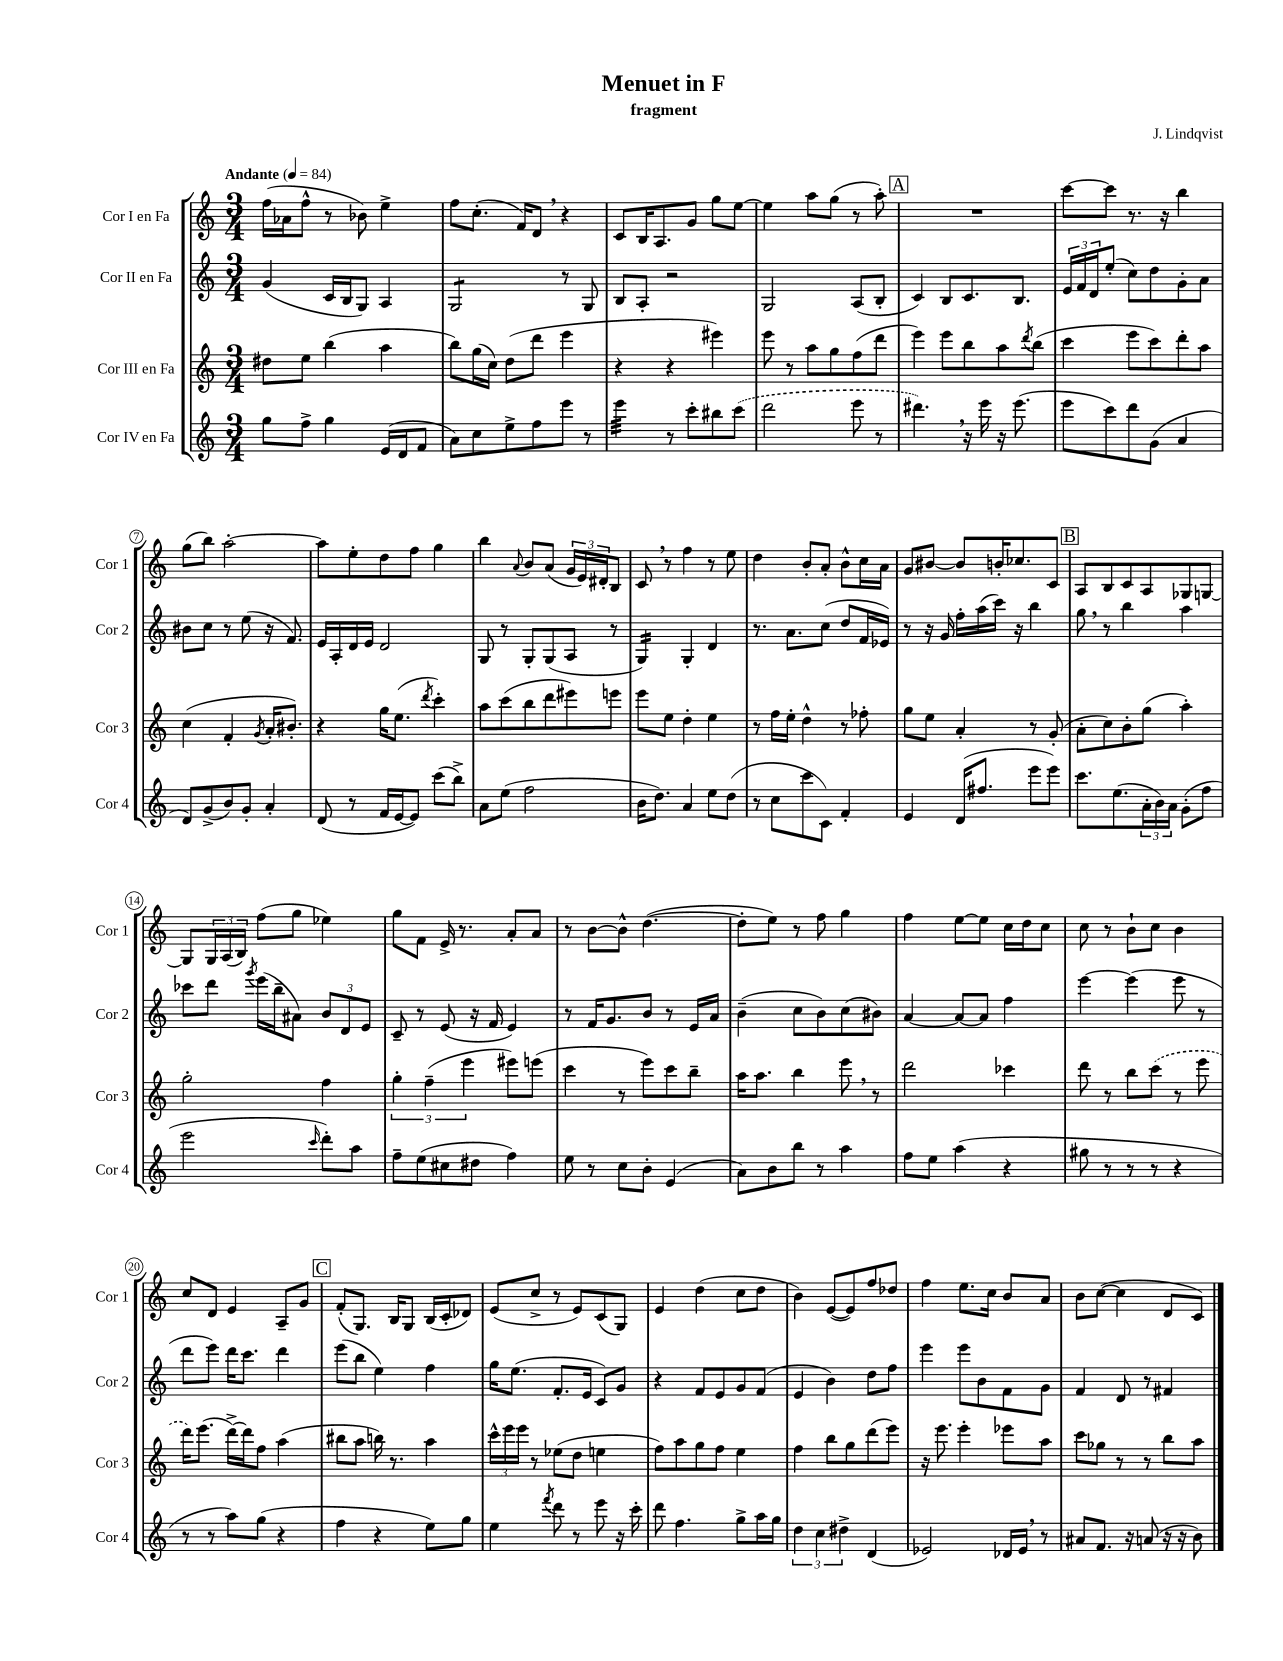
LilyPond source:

\header { title = "Menuet in F" composer = "J. Lindqvist" subtitle = "fragment" }
<<
\new StaffGroup <<
\new Staff = "s0" \with { instrumentName = "Cor I en Fa" shortInstrumentName = "Cor 1" } {
    \clef treble \key c \major \numericTimeSignature \time 3/4 \tempo "Andante" 4 = 84
    f''16( aes'16 f''8-^ r8 bes'8) e''4-> |
    f''8 c''8.-.( f'16) d'8 \breathe r4 |
    c'8 b16 a8. g'8 g''8 e''8~ |
    e''4 a''8 g''8( r8 a''8-.) |
    \mark \markup { \box "A" } R2. |
    c'''8~ c'''8 r8. r16 b''4 |
    g''8( b''8) a''2~-. |
    a''8 e''8-. d''8 f''8 g''4 |
    b''4 \appoggiatura { a'8 } b'8 a'8( \tuplet 3/2 { g'16 e'16) dis'16-. } b8 |
    c'8 \breathe r8 f''4 r8 e''8 |
    d''4 b'8-. a'8-. b'8-^ c''16 a'16 |
    g'8 bis'8~ bis'8 b'16-. ces''8. c'8 |
    \mark \markup { \box "B" } a8 b8 c'8 a8 ges8 g8~ |
    g8 \tuplet 3/2 { g16 a16( b16) } f''8( g''8 ees''4) |
    g''8 f'8 e'16-> r8. a'8-. a'8 |
    r8 b'8~ b'8-^ d''4.~( |
    d''8-. e''8) r8 f''8 g''4 |
    f''4 e''8~ e''8 c''16 d''16 c''8 |
    c''8 r8 b'8-! c''8 b'4 |
    c''8 d'8 e'4 a8-- g'8 |
    \mark \markup { \box "C" } f'8-.( g8.) b16 g8 b16( c'16-. des'8) |
    e'8( c''8-> r8 e'8) c'8( g8) |
    e'4 d''4( c''8 d''8 |
    b'4) e'8~( e'8) f''8 des''8 |
    f''4 e''8. c''16 b'8 a'8 |
    b'8 c''8~( c''4 d'8 c'8) \bar "|." |
}
\new Staff = "s1" \with { instrumentName = "Cor II en Fa" shortInstrumentName = "Cor 2" } {
    \clef treble \key c \major \numericTimeSignature \time 3/4
    g'4( c'16 b16 g8) a4 |
    g2:8 r8 g8 |
    b8 a8-. r2 |
    g2 a8( b8-. |
    \mark \markup { \box "A" } c'4) b8 c'8. b8. |
    \tuplet 3/2 { e'16 f'16 d'16 } e''8-.( c''8) d''8 g'8-. a'8 |
    bis'8 c''8 r8 e''8( r16 f'8.) |
    e'16 a16-. d'16 e'16 d'2 |
    g8 r8 g8-. g8( a8 r8 |
    g4:16) g4-. d'4 |
    r8. a'8. c''8( d''8 f'16 ees'16) |
    r8 r16 g'16 f''16-. a''16( c'''16) r16 b''4 |
    \mark \markup { \box "B" } g''8 \breathe r8 b''4 a''4 |
    ces'''8 d'''8 \acciaccatura { g'''8 } e'''16( b''16-- ais'8) \tuplet 3/2 { b'8 d'8 e'8 } |
    c'8-- r8 e'8( r16 f'16 e'4) |
    r8 f'16 g'8. b'8 r8 e'16 a'16 |
    b'4--( c''8 b'8) c''8( bis'8) |
    a'4~ a'8~ a'8 f''4 |
    e'''4~ e'''4( e'''8 r8 |
    d'''8 e'''8) d'''16 c'''8. d'''4 |
    \mark \markup { \box "C" } e'''8( b''8 e''4) f''4 |
    g''16 e''8.( f'8.-. e'16 c'8) g'8 |
    r4 f'8 e'8 g'8 f'8( |
    e'4 b'4) d''8 f''8 |
    e'''4 e'''8 b'8 f'8 g'8 |
    f'4 d'8 r8 fis'4 \bar "|." |
}
\new Staff = "s2" \with { instrumentName = "Cor III en Fa" shortInstrumentName = "Cor 3" } {
    \clef treble \key c \major \numericTimeSignature \time 3/4
    dis''8 e''8 b''4( a''4 |
    b''8) g''16( c''16) d''8( d'''8 e'''4 |
    r4 r4 eis'''4) |
    e'''8 r8 a''8 g''8 f''8( d'''8 |
    \mark \markup { \box "A" } e'''4) e'''8 b''8 a''8 \acciaccatura { d'''8 } b''8( |
    c'''4 e'''8 c'''8) d'''8-. a''8 |
    c''4( f'4-. \acciaccatura { g'8 } a'16-. bis'8.-.) |
    r4 g''16 e''8.( \acciaccatura { d'''8 } c'''4-.) |
    a''8 c'''8( b''8 d'''8 eis'''8) e'''8 |
    e'''8 e''8 d''4-. e''4 |
    r8 f''16 e''16-. d''4-^ r8 fes''8-. |
    g''8 e''8 a'4-. r8 g'8-.( |
    \mark \markup { \box "B" } a'8-. c''8) b'8-. g''8( a''4-.) |
    g''2-. f''4 |
    \tuplet 3/2 { g''4-. f''4--( e'''4 } eis'''8) e'''8( |
    c'''4 r8 e'''8) c'''8 b''8-- |
    a''16 a''8. b''4 e'''8 \breathe r8 |
    d'''2 ces'''4 |
    d'''8 r8 b''8 \once \slurDashed c'''8( r8 e'''8 |
    d'''16) e'''8.( d'''16~->) d'''16 f''8 a''4( |
    \mark \markup { \box "C" } bis''8 a''8 b''16) r8. a''4 |
    \tuplet 3/2 { c'''16-^ e'''16 e'''16 } r8 ees''8( d''8 e''4 |
    f''8) a''8 g''8 f''8 e''4 |
    f''4 b''8 g''8 d'''8( e'''8) |
    r16 e'''8. e'''4-. ees'''8 a''8 |
    c'''8 ges''8 r8 r8 b''8 a''8 \bar "|." |
}
\new Staff = "s3" \with { instrumentName = "Cor IV en Fa" shortInstrumentName = "Cor 4" } {
    \clef treble \key c \major \numericTimeSignature \time 3/4
    g''8 f''8-> g''4 e'16( d'16 f'8 |
    a'8) c''8 e''8-> f''8 e'''8 r8 |
    e'''4:32 r8 c'''8-. bis''8 \once \slurDashed c'''8( |
    d'''2 e'''8 r8 |
    \mark \markup { \box "A" } dis'''4.) \breathe r16 e'''16 r16 e'''8.( |
    e'''8 c'''8) d'''8 g'8( a'4 |
    d'8) g'8->( b'8) g'8-. a'4-. |
    d'8( r8 f'16 e'16~ e'8) c'''8( b''8->) |
    a'8 e''8( f''2 |
    b'16 d''8.) a'4 e''8 d''8( |
    r8 c''8 c'''8 c'8) f'4-. |
    e'4 d'16( fis''8. e'''8 e'''8) |
    \mark \markup { \box "B" } c'''8. e''8.( \tuplet 3/2 { a'16-. b'16) a'16 } g'8-.( f''8 |
    e'''2 \grace { c'''16 } d'''8-.) a''8 |
    f''8-- e''8( cis''8 dis''8 f''4) |
    e''8 r8 c''8 b'8-. e'4( |
    a'8) b'8 b''8 r8 a''4 |
    f''8 e''8 a''4( r4 |
    gis''8 r8 r8 r8 r4 |
    r8 r8 a''8) g''8( r4 |
    \mark \markup { \box "C" } f''4 r4 e''8) g''8 |
    e''4 \acciaccatura { f'''8 } d'''8 r8 e'''8 r16 c'''16-. |
    d'''8 f''4. g''8-> a''16 g''16 |
    \tuplet 3/2 { d''4 c''4 dis''4-> } d'4( |
    ees'2) des'16 ees'16 \breathe r8 |
    ais'8 f'8. r16 a'8( r16 r16 b'8) \bar "|." |
}
>>
>>
\layout { \context { \Score \override BarNumber.stencil = #(make-stencil-circler 0.1 0.3 ly:text-interface::print) } }
